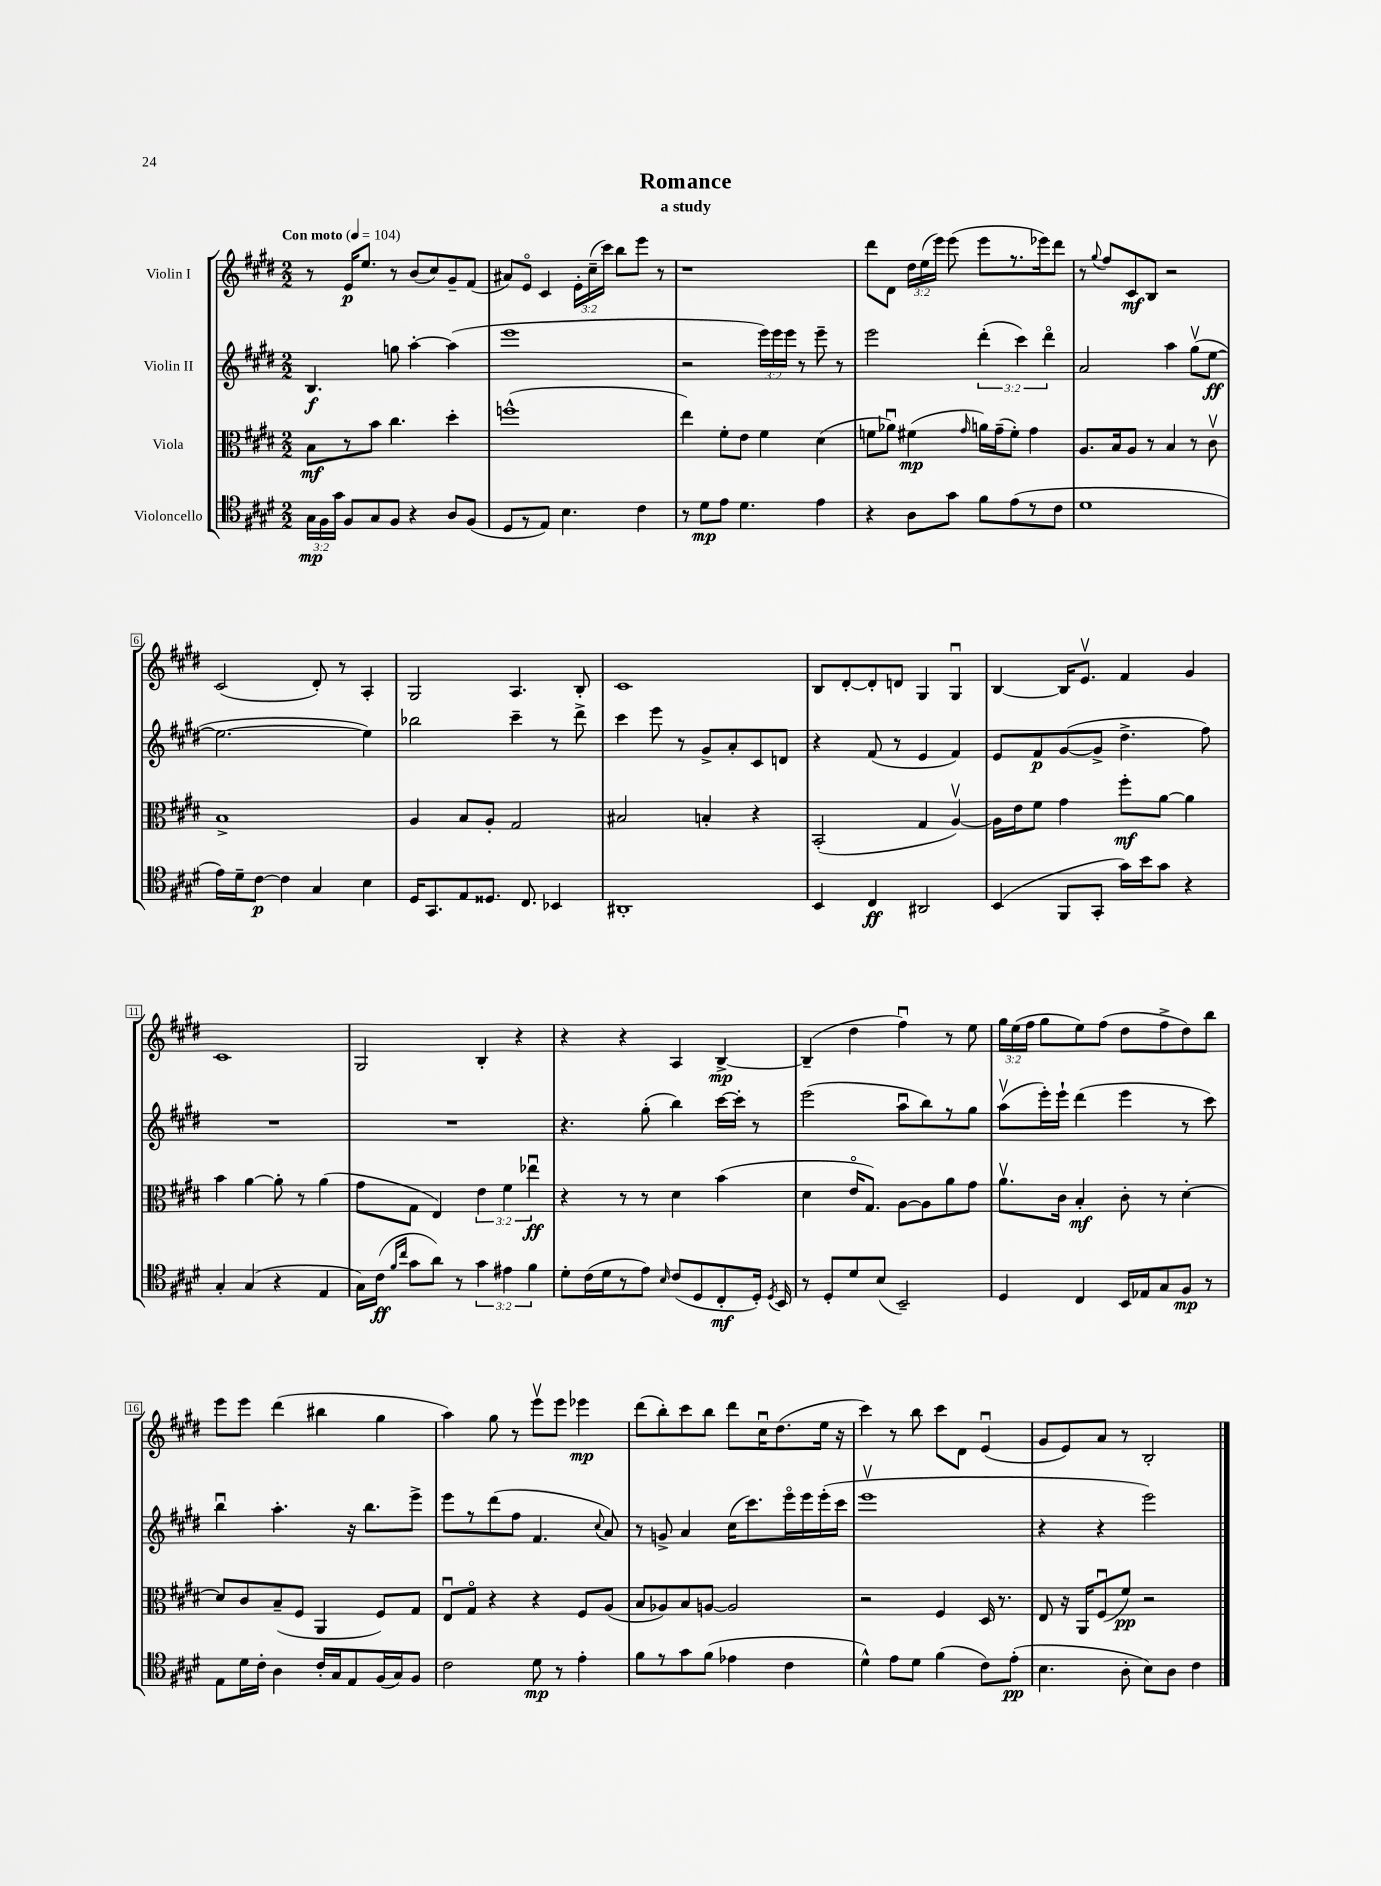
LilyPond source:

\header { title = "Romance" subtitle = "a study" }
<<
\new StaffGroup <<
\new Staff = "s0" \with { instrumentName = "Violin I" } {
    \clef treble \key e \major \numericTimeSignature \time 2/2 \override Staff.TupletNumber.text = #tuplet-number::calc-fraction-text \tempo "Con moto" 4 = 104
    \autoBeamOff r8 e'16[\p e''8.] r8 b'8[( cis''8) gis'8-- fis'8]( |
    ais'8[) e'8]\flageolet cis'4 \tuplet 3/2 { e'16[-. cis''16--( cis'''16]) } b''8[ e'''8] r8 |
    r1 |
    dis'''8[ dis'8] \tuplet 3/2 { dis''16[ e''16( e'''16]) } e'''8( e'''8[ r8. ees'''16) dis'''8] |
    r8 \appoggiatura { gis''8 } fis''8[ cis'8\mf b8] r2 |
    cis'2( dis'8-.) r8 a4-. |
    gis2 a4. b8-. |
    cis'1 |
    b8[ dis'8~-. dis'8-. d'8] gis4 gis4\downbow |
    b4~ b16[ e'8.]\upbow fis'4 gis'4 |
    cis'1 |
    gis2 b4-. r4 |
    r4 r4 a4 b4~->\mp |
    b4--( dis''4 fis''4\downbow) r8 e''8 |
    \tuplet 3/2 { gis''16[ e''16( fis''16] } gis''8[ e''8) fis''8]( dis''8[ fis''8-> dis''8) b''8] |
    e'''8[ e'''8] dis'''4( bis''4 gis''4 |
    a''4) gis''8 r8 e'''8[\upbow e'''8] ees'''4\mp |
    dis'''8[( b''8-.) cis'''8 b''8] dis'''8[ cis''16\downbow dis''8.( e''16] r16 |
    cis'''4) r8 b''8 cis'''8[ dis'8] e'4\downbow( |
    gis'8[ e'8) a'8] r8 b2-. \bar "|." |
}
\new Staff = "s1" \with { instrumentName = "Violin II" } {
    \clef treble \key e \major \numericTimeSignature \time 2/2 \override Staff.TupletNumber.text = #tuplet-number::calc-fraction-text
    \autoBeamOff b4.\f g''8 a''4~-. a''4( |
    e'''1 |
    r2 \tuplet 3/2 { e'''16[) e'''16 e'''16] } r8 e'''8-- r8 |
    e'''2 \tuplet 3/2 { dis'''4-.( cis'''4) dis'''4\flageolet } |
    a'2 a''4 gis''8[\upbow( e''8]~\ff |
    e''2.~ e''4) |
    bes''2 cis'''4-- r8 dis'''8-> |
    cis'''4 e'''8 r8 gis'8[-> a'8-. cis'8 d'8] |
    r4 fis'8( r8 e'4 fis'4) |
    e'8[ fis'8\p gis'8~( gis'8]-> dis''4.-> fis''8) |
    R1 |
    R1 |
    r4. gis''8-.( b''4) cis'''16[~ cis'''16]-. r8 |
    e'''2( a''8[\downbow b''8) r8 gis''8] |
    a''8[\upbow( e'''16-.) e'''16]-! dis'''4( e'''4 r8 cis'''8) |
    b''4\downbow a''4.-. r16 b''8.[ e'''8]-> |
    e'''8[ r8 dis'''8( fis''8] fis'4. \appoggiatura { cis''8 } a'8) |
    r8 g'8-> a'4 cis''16[( cis'''8.) e'''16\flageolet e'''16 e'''16-.( cis'''16] |
    e'''1\upbow |
    r4 r4 e'''2) \bar "|." |
}
\new Staff = "s2" \with { instrumentName = "Viola" } {
    \clef alto \key e \major \numericTimeSignature \time 2/2 \override Staff.TupletNumber.text = #tuplet-number::calc-fraction-text
    \autoBeamOff b8[\mf r8 b'8] cis''4. dis''4-. |
    f''1-^( |
    e''4) fis'8[-. e'8] fis'4 dis'4( |
    f'8[ aes'8]\downbow) fis'4\mp( \grace { gis'16 } a'16[) gis'16--( fis'8]-.) gis'4 |
    a8.[ b16 a8] r8 b4 r8 cis'8\upbow |
    b1-> |
    a4 b8[ a8]-. gis2 |
    bis2 b4-. r4 |
    b,2-.( gis4 a4~\upbow) |
    a16[ e'16 fis'8] gis'4 fis''8[-.\mf a'8]~ a'4 |
    b'4 a'4~ a'8-. r8 a'4( |
    gis'8[ gis8] e4) \tuplet 3/2 { e'4 fis'4 ees''4\downbow\ff } |
    r4 r8 r8 dis'4 b'4( |
    dis'4 e'16[\flageolet gis8.]) a8[~ a8 a'8 gis'8] |
    a'8.[\upbow cis'16] b4-.\mf cis'8-. r8 dis'4~-. |
    dis'8[ cis'8 b8--( fis8] a,4 fis8[) gis8] |
    e8[\downbow gis8]\flageolet r4 r4 fis8[ a8]( |
    b8[ aes8) b8 a8]~ a2 |
    r2 fis4 dis16 r8. |
    e8 r16 a,16[ fis8\downbow( fis'8]\pp) r2 \bar "|." |
}
\new Staff = "s3" \with { instrumentName = "Violoncello" } {
    \clef tenor \key e \major \numericTimeSignature \time 2/2 \override Staff.TupletNumber.text = #tuplet-number::calc-fraction-text
    \autoBeamOff \tuplet 3/2 { gis16[\mp fis16 gis'16] } fis8[ gis8 fis8] r4 a8[ fis8]( |
    dis8[ r8 e8]) b4. cis'4 |
    r8 dis'8[\mp e'8] dis'4. e'4 |
    r4 a8[ gis'8] fis'8[ e'8( r8 cis'8] |
    dis'1 |
    e'16[) dis'16-- cis'8]~\p cis'4 gis4 b4 |
    dis16[ gis,8. e8 disis8.] cis8. bes,4 |
    ais,1-. |
    b,4 cis4\ff ais,2 |
    b,4( fis,8[ gis,8]-. gis'16[) b'16 gis'8] r4 |
    gis4-. gis4( r4 e4 |
    gis16[) cis'16]\ff( \grace { fis'16[ cis''16] } gis'8[ a'8]) r8 \tuplet 3/2 { gis'4 eis'4 fis'4 } |
    dis'8[-. cis'16( dis'16 r8 e'8]) \grace { b16 } cis'8[( dis8 cis8-.\mf dis16]-.) \acciaccatura { dis8 } b,16 |
    r8 dis8[-. dis'8 b8]( b,2--) |
    dis4 cis4 b,16[ ees16 gis8 fis8]\mp r8 |
    e8[ dis'16 cis'16]-. a4 cis'16[-. gis16 e8 fis16( gis16) fis8] |
    cis'2 dis'8\mp r8 e'4-. |
    fis'8[ r8 gis'8 fis'8]( ees'4 cis'4 |
    dis'4-^) e'8[ dis'8] fis'4( cis'8[) e'8]-.\pp( |
    b4. a8-. b8[) a8] cis'4 \bar "|." |
}
>>
>>
\layout { \context { \Score \override BarNumber.stencil = #(make-stencil-boxer 0.1 0.3 ly:text-interface::print) } }
